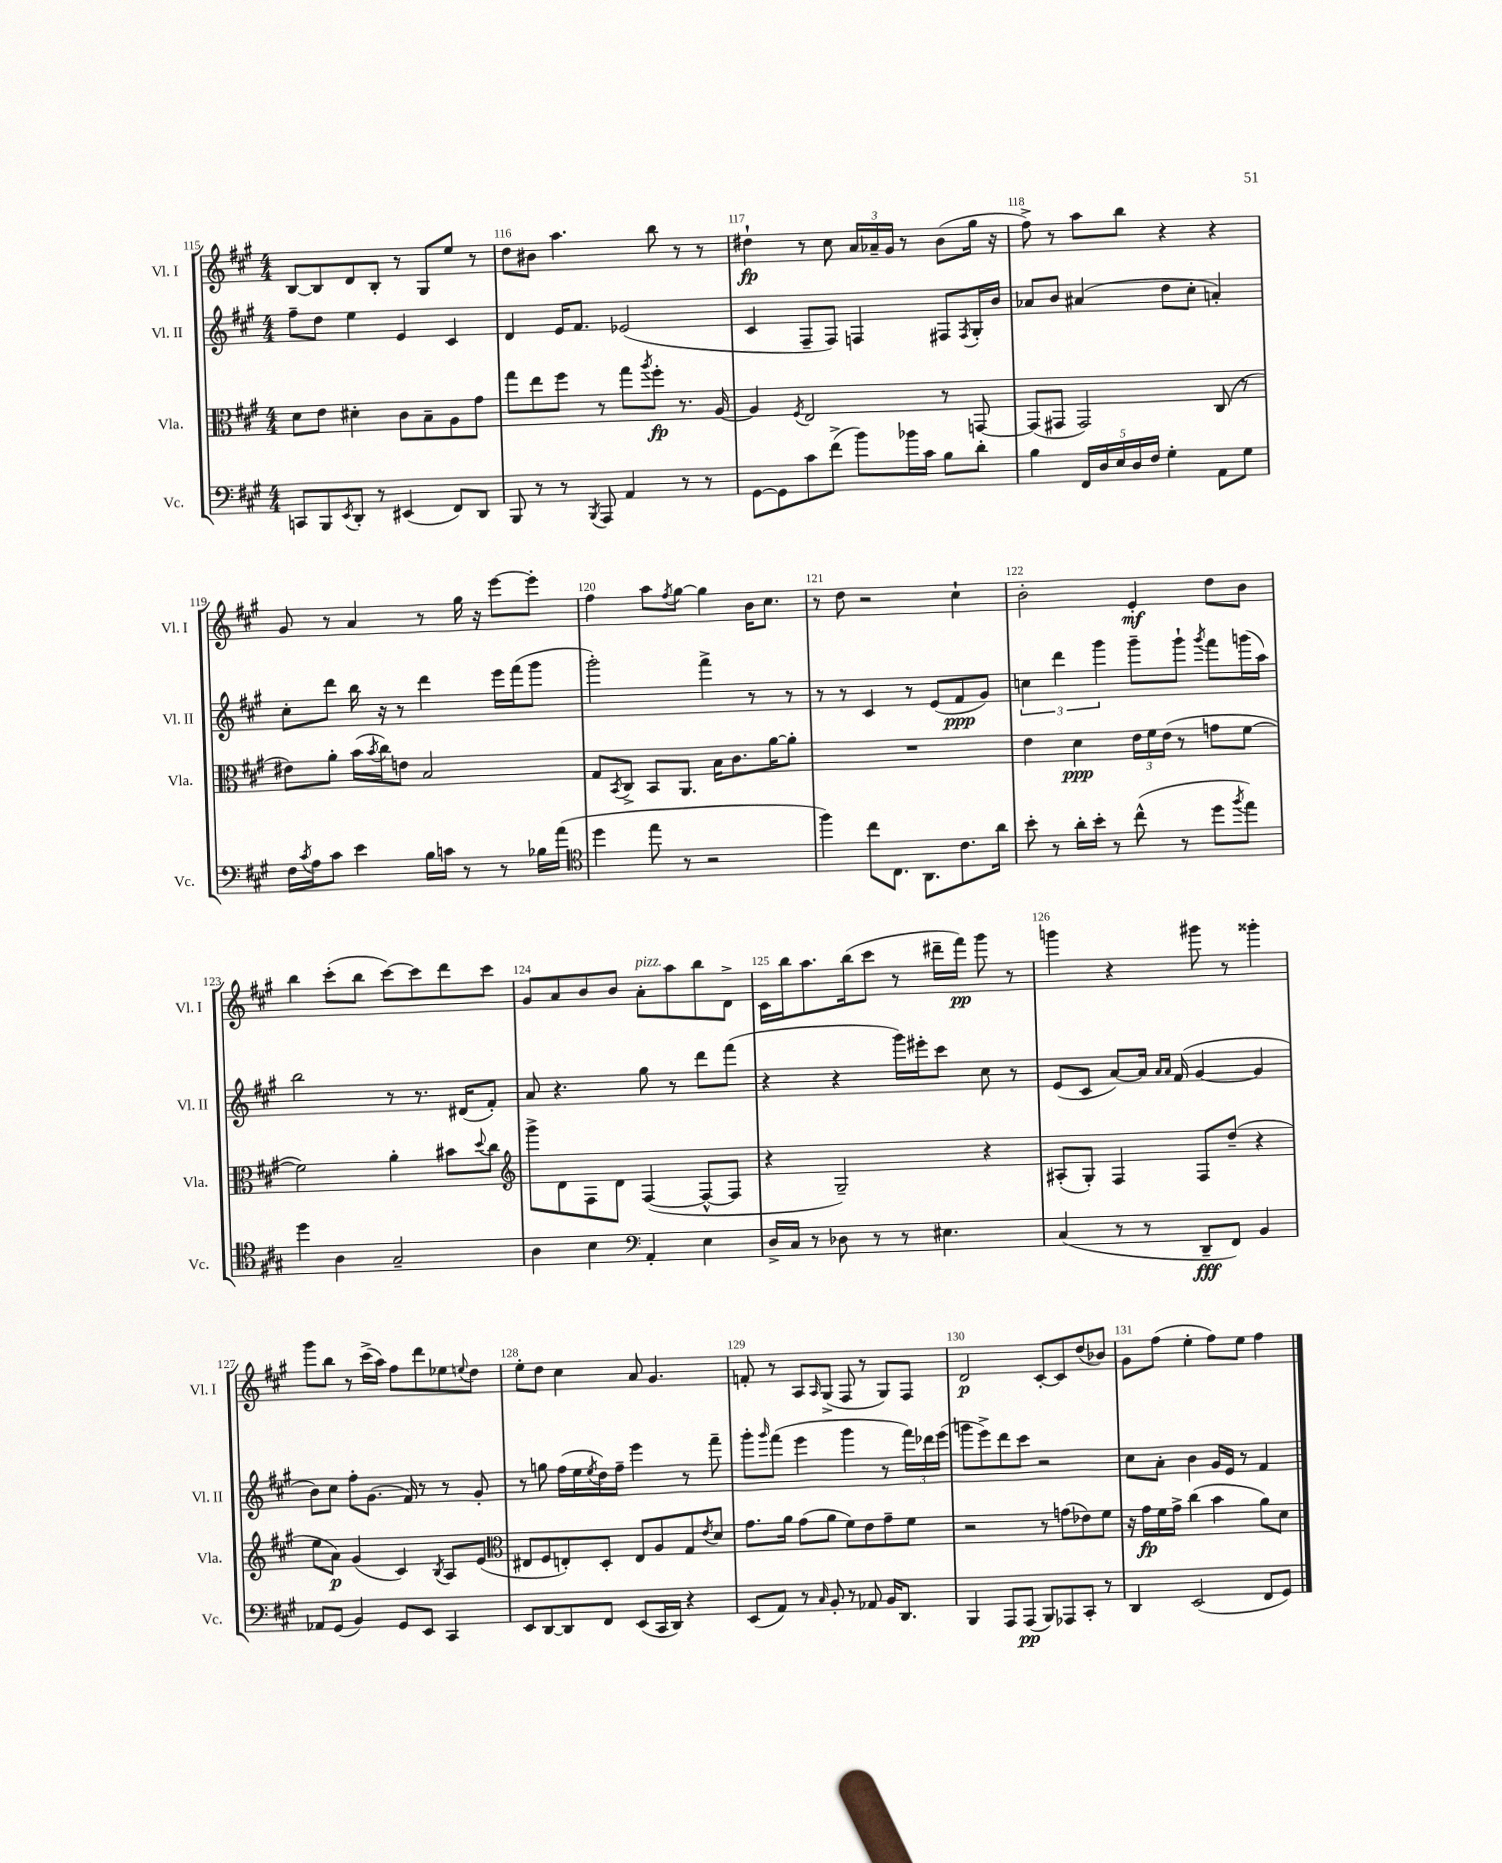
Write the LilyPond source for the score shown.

<<
\new StaffGroup <<
\new Staff = "s0" \with { instrumentName = "Vl. I" shortInstrumentName = "Vl. I" } {
    \clef treble \key a \major \numericTimeSignature \time 4/4
    b8~ b8 d'8 b8-. r8 gis8 e''8 r8 |
    d''8 bis'8 a''4. b''8 r8 r8 |
    dis''4-!\fp r8 cis''8 \tuplet 3/2 { a'16 aes'16-- gis'16 } r8 b'8( gis''16 r16 |
    fis''8->) r8 a''8 b''8 r4 r4 |
    gis'8 r8 a'4 r8 gis''16 r16 e'''8~ e'''8-. |
    fis''4 a''8 \acciaccatura { fis''8 } gis''8~ gis''4 b'16 cis''8. |
    r8 d''8 r2 cis''4-! |
    b'2-. e'4-.\mf d''8 b'8 |
    b''4 cis'''8-.( b''8 cis'''8~) cis'''8 d'''8 cis'''8 |
    gis'8 a'8 b'8 b'8 a'8-.^\markup { \italic "pizz." } a''8 b''8 d'8-> |
    cis'16 b''16 a''8. b''16( cis'''8 r8 dis'''16-- fis'''16\pp) gis'''8 r8 |
    g'''4 r4 gis'''8 r8 gisis'''4-. |
    gis'''8 b''8 r8 cis'''16->( a''16) fis''8 d'''8 ees''8 \appoggiatura { e''8 } d''8 |
    e''8-. d''8 cis''4 a'8 gis'4. |
    f'8-. r8 a8 \grace { a16 } gis8->( fis8 r8 gis8) fis8 |
    d'2\p cis'8~-. cis'8 d''8( bes'8) |
    gis'8 fis''8( e''4-. fis''8) e''8 fis''4 \bar "|." |
}
\new Staff = "s1" \with { instrumentName = "Vl. II" shortInstrumentName = "Vl. II" } {
    \clef treble \key a \major \numericTimeSignature \time 4/4
    fis''8-- d''8 e''4 e'4 cis'4 |
    d'4 e'16 fis'8. ees'2( |
    cis'4 fis8-- fis8) f4 fis8 \acciaccatura { fis8 } gis16-. b'16 |
    aes'8 b'8 ais'4( d''8 cis''8-. a'4-.) |
    cis''8-. d'''8 b''16 r16 r8 d'''4 e'''16 fis'''16( gis'''8 |
    gis'''2-.) fis'''4-> r8 r8 |
    r8 r8 cis'4 r8 e'8( fis'8\ppp gis'8) |
    \tuplet 3/2 { c''4 d'''4 gis'''4 } gis'''8-- gis'''8-! \acciaccatura { gis'''8 } fis'''8 g'''16( a''16) |
    b''2 r8 r8. dis'16( fis'8-.) |
    a'8 r4. gis''8 r8 d'''8 fis'''8( |
    r4 r4 gis'''16) eis'''16-. cis'''8 cis''8 r8 |
    e'8( cis'8 a'8~) a'16 \grace { a'16 a'16 } fis'16( gis'4~ gis'4 |
    b'8) cis''8 fis''8-. gis'8.( fis'16) r8 r8 gis'8-. |
    r8 g''8 fis''16( e''16 \acciaccatura { e''8 } d''16) fis''16-- e'''4 r8 fis'''8-- |
    gis'''8-. \grace { gis'''16 } fis'''8( e'''4 gis'''4 r8 \tuplet 3/2 { fis'''16) des'''16 e'''16( } |
    g'''8 e'''8->) d'''8 cis'''8 r2 |
    cis''8 a'8-. b'4 gis'16 e'16 r8 fis'4 \bar "|." |
}
\new Staff = "s2" \with { instrumentName = "Vla." shortInstrumentName = "Vla." } {
    \clef alto \key a \major \numericTimeSignature \time 4/4
    d'8 e'8 dis'4-. cis'8 b8-- a8 gis'8 |
    gis''8 e''8 fis''8 r8 gis''8 \acciaccatura { a''8 } fis''8-.\fp r8. a16~ |
    a4 \acciaccatura { fis8 } e2 r8 g,8~ |
    g,8( gis,8 gis,2) cis8( r8 |
    eis'8) a'8-. b'16( \acciaccatura { b'8 } cis''16) e'8 b2 |
    gis8 \acciaccatura { b,8 } cis8-> b,8 a,8. b16 cis'8. a'16~ a'8-. |
    R1 |
    e'4 d'4\ppp \tuplet 3/2 { e'16 fis'16 e'16( } r8 g'8 fis'8~ |
    fis'2) a'4-. bis'8 \appoggiatura { d''8 } cis''8 |
    \clef treble gis'''8-> d'8 fis8 d'8 fis4~( fis8~-^ fis8 |
    r4 gis2--) r4 |
    ais8-.( gis8-.) fis4 fis8 d''8--( r4 |
    e''8 a'8\p) gis'4( cis'4) \acciaccatura { b8 } a8 e'8( |
    \clef alto eis8 fis8 e8-.) d8-. e8 a8 gis8 \acciaccatura { e'8 } d'8 |
    gis'8. a'16 gis'8( a'8 fis'8) e'8 gis'8-- fis'8 |
    r2 r8 g'8( ees'8) fis'8 |
    r16 gis'16\fp fis'16 gis'16-> cis''4( b'4 a'8) d'8 \bar "|." |
}
\new Staff = "s3" \with { instrumentName = "Vc." shortInstrumentName = "Vc." } {
    \clef bass \key a \major \numericTimeSignature \time 4/4
    c,8 b,,8 \acciaccatura { e,8 } d,8-. r8 eis,4( fis,8) d,8 |
    b,,8 r8 r8 \acciaccatura { b,,8 } a,,8 a,4 r8 r8 |
    gis,8~ gis,8 cis'8 fis'8->( b'8) bes'16 cis'16 b8 d'8-. |
    b4 \tuplet 5/4 { fis,16 d16 e16 d16 fis16 } gis4-. a,8 gis8 |
    fis16 \acciaccatura { cis'8 } a16 cis'8 e'4 b16 c'16 r8 r8 bes16 a'16( |
    \clef tenor d''4 e''8 r8 r2 |
    fis''4) cis''8 cis8. a,8. cis'8. a'16 |
    b'8-. r8 a'16-. b'16-. r8 cis''8-^( r8 d''8 \acciaccatura { fis''8 } e''8) |
    d''4 a4 gis2-- |
    a4 b4 \clef bass a,4-. e4 |
    d16-> cis16 r8 des8 r8 r8 eis4. |
    cis4( r8 r8 d,8--\fff fis,8) b,4 |
    aes,8 gis,8( b,4) gis,8 e,8 cis,4 |
    e,8 d,8~ d,8 fis,8 e,8( cis,16 d,16) r4 |
    e,8( a,8) r8 \grace { cis16 } b,8-. r8 aes,8 b,16 d,8. |
    b,,4 a,,8 a,,8\pp( b,,8) aes,,8 cis,8-. r8 |
    d,4 e,2( fis,8 gis,8) \bar "|." |
}
>>
>>
\layout { \context { \Score currentBarNumber = #115 \override BarNumber.break-visibility = ##(#f #t #t) barNumberVisibility = #all-bar-numbers-visible } }
